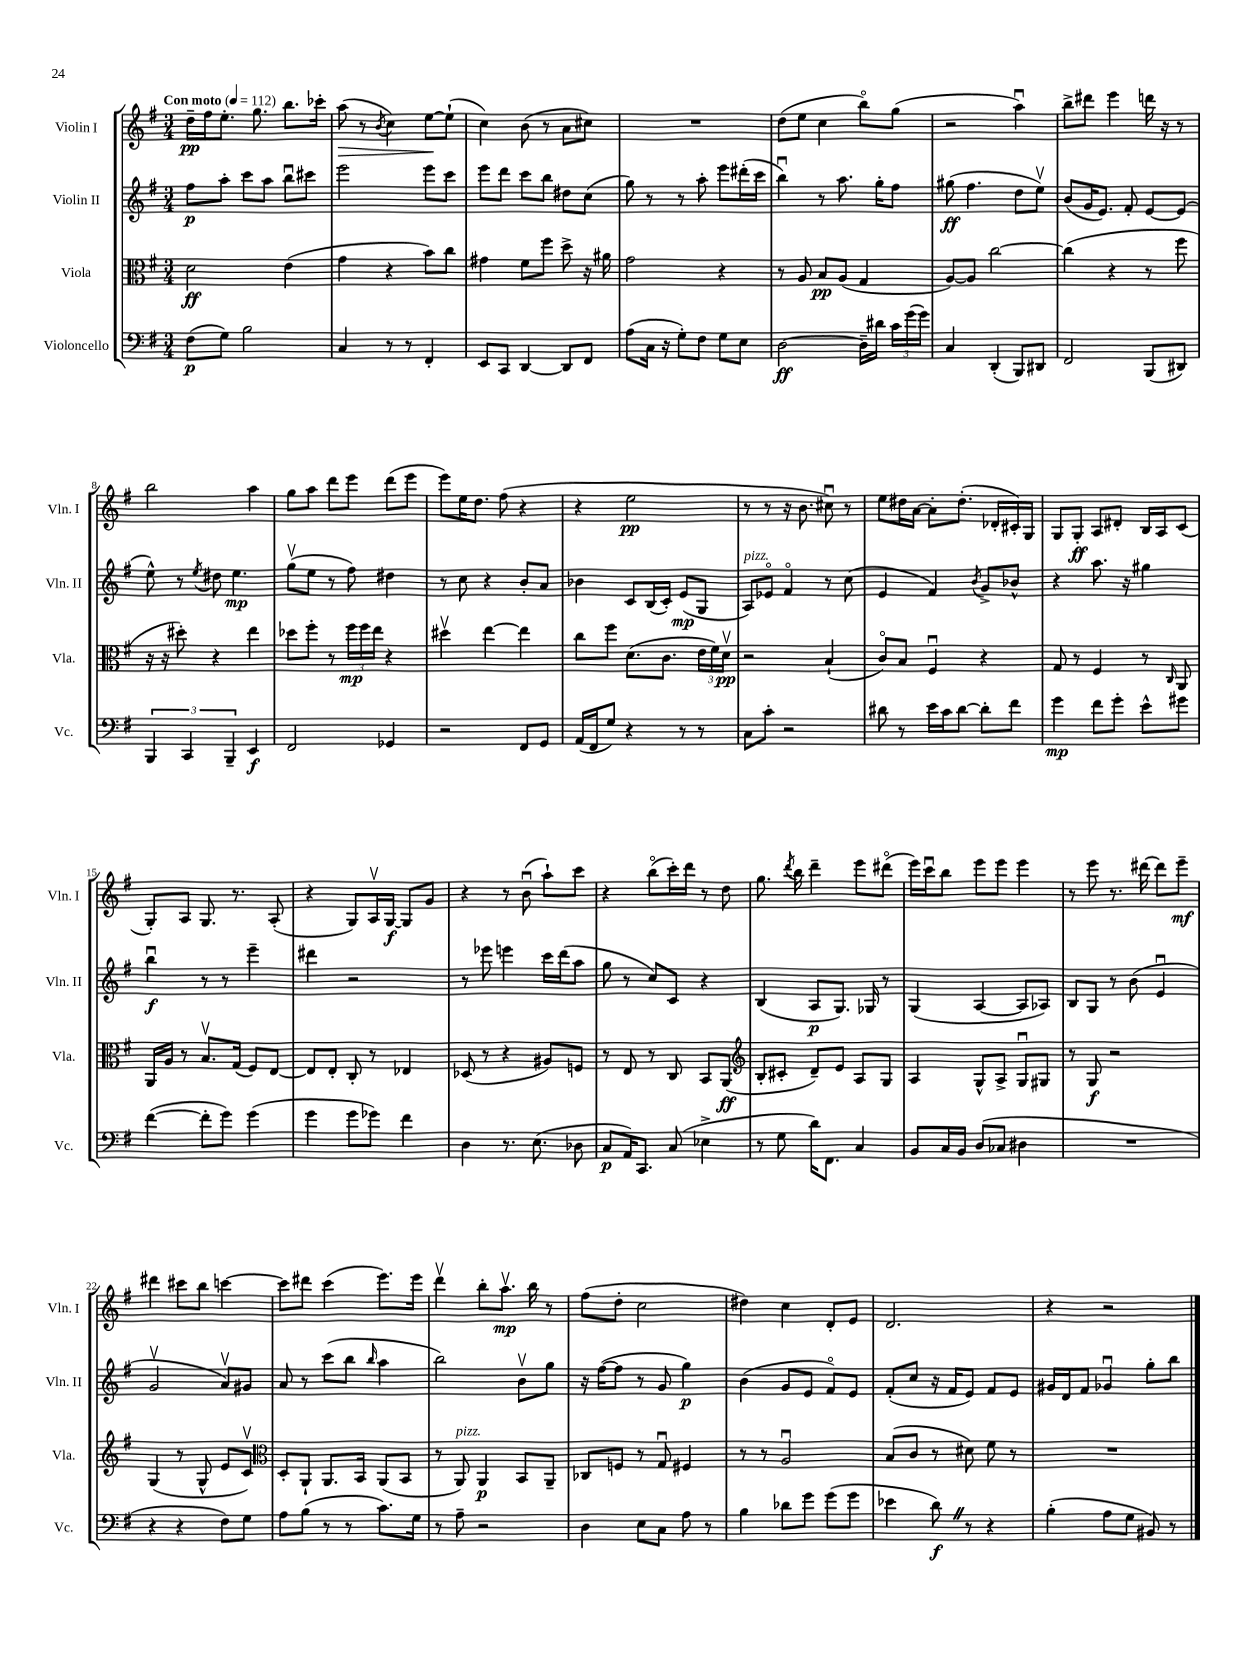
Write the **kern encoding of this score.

**kern	**kern	**kern	**kern
*staff4	*staff3	*staff2	*staff1
*clefF4	*clefC3	*clefG2	*clefG2
*k[f#]	*k[f#]	*k[f#]	*k[f#]
*M3/4	*M3/4	*M3/4	*M3/4
*MM112	*MM112	*MM112	*MM112
(8F#	2d	8ff#	16dd~
.	.	.	16ff#
8G)	.	8aa'	8.ee'
2B	.	8ccc	.
.	.	.	8.gg
.	.	8aa	.
.	(4e	8bbu	8.bb
.	.	8ccc#	.
.	.	.	16ccc-'
=	=	=	=
4C	4g	2eee	(8aa
.	.	.	8r
.	.	.	8qb
8r	4r	.	4cc)
8r	.	.	.
4FF#'	8b)	8eee	[8ee
.	8cc	8ccc	(8ee`]
=	=	=	=
8EE	4g#	8eee	4cc)
8CC	.	8ddd	.
[4DD	8f#	8ccc	(8b
.	8ff#	8bb	8r
8DD]	8dd^	8dd#	8a
8FF#	16r	(8cc	8cc#)
.	16a#	.	.
=	=	=	=
(8A	2g	8gg)	2.r
16C	.	8r	.
16r	.	.	.
8G')	.	8r	.
8F#	.	8aa'	.
8G	4r	8eee	.
8E	.	(16ddd#'	.
.	.	16ccc	.
=	=	=	=
[2D	8r	4bbu)	(8dd
.	8A	.	8ee
.	8B	8r	4cc
.	(8A	8.aa	.
16D~]	4G	.	8bbo)
16d#	.	16gg'	.
24c	.	8ff#	(8gg
(24g	.	.	.
24g)	.	.	.
=	=	=	=
4C	[8A)	(8gg#	2r
.	8A]	4.ff#	.
(4DD'	[2cc	.	.
8BBB)	.	8dd	4aau)
8DD#	.	8eev)	.
=	=	=	=
2FF#	(4cc]	(8b	8bb^
.	.	16g	8ddd#
.	.	8.e)	.
.	4r	.	4eee
.	.	8f#'	.
(8BBB	8r	[8e	16ddd
.	.	.	16r
8DD#)	8ff#	(8e]	8r
=	=	=	=
6BBB	16r	8ee^^)	2bb
.	16r	.	.
.	8dd#')	8r	.
6CC	.	.	.
.	.	8qee	.
.	4r	8dd#	.
6BBB~	.	.	.
.	.	4.ee	.
4EE	4ee	.	4aa
=	=	=	=
2FF#	8dd-	(8ggv	8gg
.	8ff#'	8ee	8aa
.	8r	8r	8ddd
.	24ff#	8ff#)	8eee
.	24ff#	.	.
.	24ee	.	.
4GG-	4r	4dd#	(8ddd
.	.	.	8eee
=	=	=	=
2r	4dd#v	8r	8eee)
.	.	8cc	16ee
.	.	.	8.dd
.	[4ee	4r	.
.	.	.	(8ff#
8FF#	4ee]	8b'	4r
8GG	.	8a	.
=	=	=	=
(16AA	8cc	4b-	4r
16FF#	.	.	.
8G)	8ff#	.	.
4r	(8.d	8c	2ee
.	.	(16B	.
.	8.c	16c')	.
8r	.	(8e	.
8r	24e	8G	.
.	24f#)	.	.
.	24dv	.	.
=	=	=	=
8C	2r	8A)	8r
8c'	.	8e-o	8r
2r	.	4f#o	16r
.	.	.	8.b
.	(4B`	8r	8cc#u)
.	.	(8cc	8r
=	=	=	=
8d#	8co)	4e	8ee
8r	8B	.	16dd#
.	.	.	[16a
16e	4F#u	4f#)	8a']
16c	.	.	.
[8d#	.	.	(8.dd#'
.	.	8qb	.
8d#']	4r	8g^	.
.	.	.	16d-'
8f#	.	8b-^^	16c#')
.	.	.	16G
=	=	=	=
4g	8G	4r	8G
.	8r	.	8G'
8f#	4F#	8.aa	8A
8g'	.	.	8d#'
.	.	16r	.
8e^^	8r	4gg#	16B
.	.	.	16A
.	16qqC	.	.
8g#	8AA	.	(8c
=	=	=	=
([4f#	16AA	4bbu	8G')
.	16A	.	.
.	8r	.	8A
8f#']	8.Bv	8r	8.G
8g)	.	8r	.
.	(16G	.	8.r
(4g	8F#)	4eee~	.
.	[8E	.	(8A'
=	=	=	=
4g	8E]	4ddd#	4r
.	8E'	.	.
8g	8C'	2r	8G)
8g-)	8r	.	16Av
.	.	.	[16G
4f#	4E-	.	8G]
.	.	.	8g
=	=	=	=
4D	(8D-	8r	4r
.	8r	8eee-	.
8.r	4r	4eee	8r
.	.	.	(8bu
(8.E	.	.	.
.	8A#)	16ccc	8aa`)
.	.	(16ddd	.
8D-	8F	8aa	8ccc
=	=	=	=
8C	8r	8gg	4r
16AA)	8E	8r	.
8.CC	.	.	.
.	8r	8cc)	(8bbo
(8C	8C	8c	16ccc')
.	.	.	16ddd
4E-^	8BB	4r	8r
.	(8AA	.	8dd
=	=	=	=
*	*clefG2	*	*
8r	8B'	(4B	8.gg
8G	8c#'	.	.
.	.	.	8qddd
.	.	.	16bb
16d)	8d~)	8A	4ddd~
8.FF#	.	.	.
.	8e	8.G)	.
4C	8A	.	8eee
.	.	16G-	.
.	8G	8r	(8ddd#o
=	=	=	=
8BB	4A	(4G	16eee)
.	.	.	16cccu
16C	.	.	8bb
16BB	.	.	.
(8D	8G^^	[4A	8eee
8C-	8A^	.	8eee
4D#	8Gu	8A]	4eee
.	8G#	8A-)	.
=	=	=	=
2.r	8r	8B	8r
.	8G	8G	8eee
.	2r	8r	8.r
.	.	(8b	.
.	.	.	[16ddd#
.	.	4eu	8ddd#]
.	.	.	8eee~
=	=	=	=
4r	(4G	2gv	4ddd#
4r	8r	.	8ccc#
.	8G^^	.	8bb
8F#)	8e	8av)	[4ccc
8G	8cv)	8g#	.
=	=	=	=
*	*clefC3	*	*
8A	8D'	8a	8ccc]
(8B	8AA`	8r	8ddd#
8r	8.AA	(8ccc	(4ccc
8r	.	8bb	.
.	16BB	.	.
.	.	16qqbb	.
8.c)	(8AA	4aa	8.eee)
.	8BB	.	.
16G	.	.	16eee
=	=	=	=
8r	8r	2bb)	4dddv
8A~	8AA)	.	.
2r	4AA	.	8bb'
.	.	.	8.aav
.	8BB	8bv	.
.	.	.	16bb
.	8AA~	8gg	8r
=	=	=	=
4D	8C-	16r	(8ff#
.	.	([16ff#	.
.	8F	8ff#]	8dd'
8E	8r	8r	2cc
8C	8Gu	8g	.
8A	4F#	4gg)	.
8r	.	.	.
=	=	=	=
4B	8r	(4b	4dd#)
.	8r	.	.
8d-	2Au	8g	4cc
8g	.	8e	.
(8g	.	8f#o)	8d'
8g	.	8e	8e
=	=	=	=
4e-	(8B	(8f#'	2.d
.	8c	8cc	.
8d)	8r	16r	.
.	.	16f#	.
8r	8d#)	8e)	.
4r	8f#	8f#	.
.	8r	8e	.
=	=	=	=
(4B'	2.r	16g#	4r
.	.	16d	.
.	.	8f#	.
8A	.	4g-u	2r
8G	.	.	.
8BB#)	.	8gg'	.
8r	.	8bb	.
==	==	==	==
*-	*-	*-	*-
